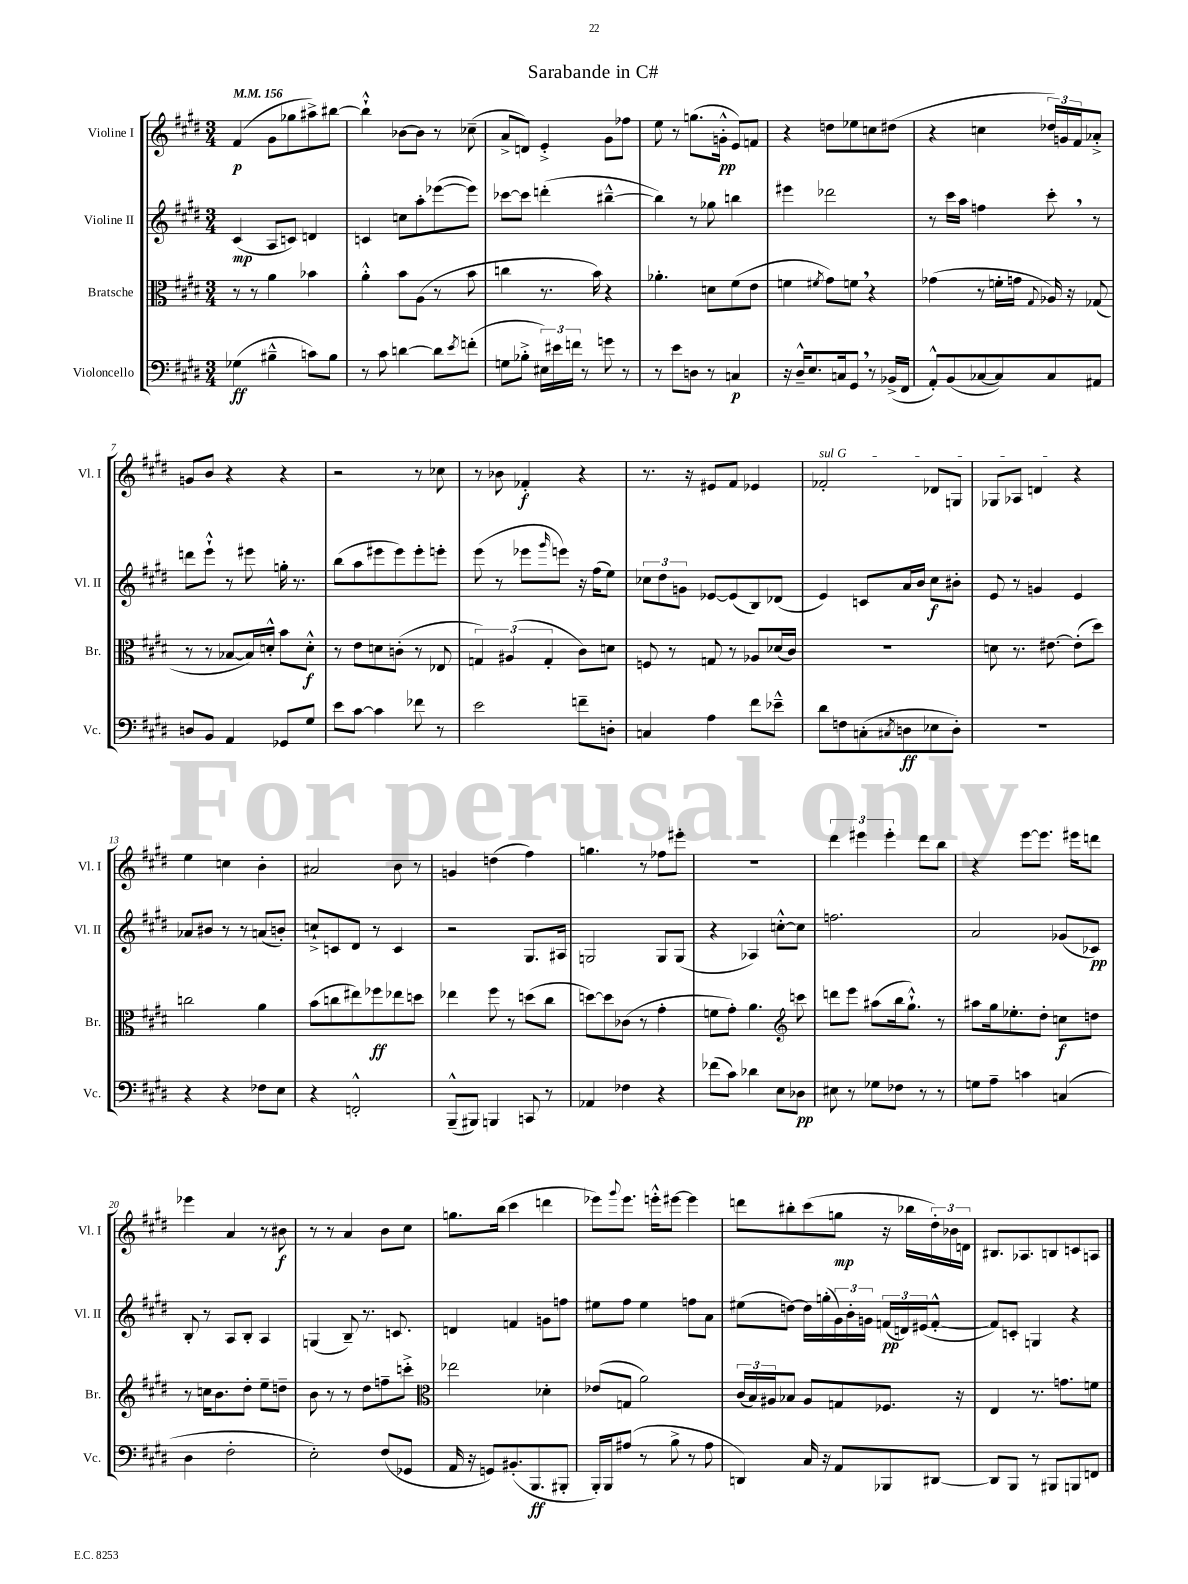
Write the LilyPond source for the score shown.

\header { title = "Sarabande in C#" }
<<
\new StaffGroup <<
\new Staff = "s0" \with { instrumentName = "Violine I" shortInstrumentName = "Vl. I" } {
    \clef treble \key e \major \numericTimeSignature \time 3/4 \tempo 4 = 156
    fis'4\p( gis'8 ges''8 ais''8->) bis''8~ |
    bis''4-!-^ bes'8~ bes'8 r8 ces''8--( |
    a'8-> d'8) e'4-.-> gis'8 fes''8 |
    e''8 r8 g''8.( g'16-.-^\pp e'8) f'8 |
    r4 d''8 ees''8 c''8 dis''8( |
    r4 c''4 \tuplet 3/2 { des''16) g'16 fis'16 } aes'8-.-> |
    g'8 b'8 r4 r4 |
    r2 r8 ces''8 |
    r8 bes'8 fes'4-.\f r4 |
    r8. r16 eis'8 fis'8 ees'4 |
    \once \override TextSpanner.bound-details.left.text = \markup { \italic "sul G" } fes'2-.\startTextSpan des'8 g8 |
    ges8 aes8 d'4\stopTextSpan r4 |
    e''4 c''4 b'4-. |
    ais'2 b'8 r8 |
    g'4 d''4( fis''4) |
    g''4. r8 fes''8 eis'''8-. |
    R2. |
    \tuplet 3/2 { dis'''4 eis'''4 eis'''4-. } dis'''8 b''8 |
    r4 e'''8~ e'''8. eis'''16 d'''8 |
    ees'''4 a'4 r8 bis'8\f |
    r8 r8 a'4 b'8 cis''8 |
    g''8. b''16( cis'''4 d'''4 |
    ees'''8) \appoggiatura { gis'''8 } ees'''8. e'''16-.-^ eis'''8~ eis'''4 |
    d'''8 bis''8-. cis'''8( g''8\mp r16 bes''16 \tuplet 3/2 { dis''16-.) bes'16 d'16 } |
    bis8. aes8. b8 c'8 a8 \bar "|." |
}
\new Staff = "s1" \with { instrumentName = "Violine II" shortInstrumentName = "Vl. II" } {
    \clef treble \key e \major \numericTimeSignature \time 3/4
    cis'4\mp( a8 c'8) d'4 |
    c'4 c''8 a''8-. ees'''8~( ees'''8) |
    ces'''8~ ces'''8 d'''4-.( bis''4~---^ |
    bis''4) r8 ges''8 b''4 |
    eis'''4 des'''2 |
    r8 cis'''16 a''16 f''4 cis'''8-. \breathe r8 |
    d'''8 e'''8-!-^ r8 eis'''8 g''16-. r8. |
    b''8( a''8 eis'''8 eis'''8) eis'''8-. e'''8-. |
    e'''8( r8 ees'''8 \grace { gis'''16 } e'''8) r16 fis''16( e''8) |
    \tuplet 3/2 { ces''8 dis''8 g'8 } ees'8~ ees'8( b8) des'8( |
    e'4) c'8 a'16 b'16 cis''8\f bis'8-. |
    e'8 r8 g'4 e'4 |
    aes'8 bis'8 r8 r8 a'8( b'8-.) |
    c''8-!-> c'8 dis'8 r8 c'4 |
    r2 gis8. ais16 |
    g2 g8 g8( |
    r4 aes4) c''8~-.-^ c''8 |
    f''2. |
    a'2 ges'8( ces'8\pp) |
    b8-. r8 a8 b8-. a4 |
    g4( b8--) r8. c'8. |
    d'4 f'4 g'8 f''8 |
    eis''8 fis''8 eis''4 f''8 a'8 |
    eis''8( d''8~) d''16 g''16-.( \tuplet 3/2 { gis'16) b'16-. g'16 } \tuplet 3/2 { f'16\pp( d'16) eis'16( } f'8~-.-^ |
    f'8) c'8-. g4 r4 \bar "|." |
}
\new Staff = "s2" \with { instrumentName = "Bratsche" shortInstrumentName = "Br." } {
    \clef alto \key e \major \numericTimeSignature \time 3/4
    r8 r8 a'4 bes'4 |
    a'4-.-^ b'8 a8( r8 b'8 |
    c''4 r8. b'16) r4 |
    aes'4.-. d'8 fis'8( e'8 |
    f'4 \acciaccatura { fis'8 } gis'8) f'8 \breathe r4 |
    ges'4( r8 f'16-. g'16 \appoggiatura { gis8 } aes16) r16 ges8( |
    r8 r8 bes8~ bes16) d'16-.-^ b'8 d'8-.-^\f |
    r8 e'8 d'8 c'8-.( r8 ees8 |
    \tuplet 3/2 { g4) ais4( g4-. } cis'8) d'8 |
    f8 r8 g8 r8 aes8 des'16( cis'16) |
    R2. |
    d'8 r8. eis'8.~ eis'8-.( dis''8) |
    c''2 a'4 |
    b'8( c''8 eis''8) fes''8\ff ees''8 d''8 |
    ees''4 fis''8 r8 d''8( cis''8 |
    d''8~) d''8 ces'8( r8 gis'4-. |
    f'8 gis'8-.) a'4. \clef treble c'''8 |
    d'''8 e'''8 ais''8( b''16 gis''8.-!-^) r8 |
    ais''8 gis''16 ees''8.-. dis''8-. c''8\f d''8 |
    r8 c''16 b'8. dis''8-. e''8-- d''8-- |
    b'8 r8 r8 dis''8 f''8-- c'''8-.-> |
    \clef alto ees''2 des'4-. |
    ees'8( g8 a'2) |
    \tuplet 3/2 { cis'16( b16) ais16 } bes8 ais8 g8 fes8. r16 |
    e4 r8. g'8. f'8 \bar "|." |
}
\new Staff = "s3" \with { instrumentName = "Violoncello" shortInstrumentName = "Vc." } {
    \clef bass \key e \major \numericTimeSignature \time 3/4
    ges4\ff( bis4---^ c'8) bis8 |
    r8 cis'8 d'4~ d'8 \acciaccatura { e'8 } f'8-.( |
    g8 bes8-.-> \tuplet 3/2 { eis16) eis'16 f'16 } r8 g'8 r8 |
    r8 e'8 d8 r8 c4\p |
    r16 dis16---^ e8. c16 gis,8 \breathe r8 bes,16->( fis,16 |
    a,8-.-^) b,8( ces8~ ces8) ces8 ais,8 |
    d8 b,8 a,4 ges,8 gis8 |
    e'8 cis'8~ cis'4 fes'8 r8 |
    e'2 f'8-- d8-. |
    c4 a4 fis'8 ees'8---^ |
    dis'8 f8 c8-.( \acciaccatura { cis8 } d8\ff ees8 d8-.) |
    R2. |
    r4 r4 fes8 e8 |
    r4 f,2-.-^ |
    b,,8---^( bis,,8) b,,4 c,8 r8 |
    aes,4 fes4 r4 |
    fes'8( cis'8) des'4 e8 des8\pp |
    eis8 r8 ges8 fes8 r8 r8 |
    g8 a8-- c'4 c4( |
    dis4 fis2-. |
    e2-.) fis8( ges,8 |
    a,16 r16 g,8) bis,8.-.( b,,8.\ff bis,,8-. |
    b,,16-.) b,,16 ais8( r8 b8-> r8 ais8 |
    d,4) cis16 r16 a,8 bes,,8 dis,8~ |
    dis,8 b,,8 r8 bis,,8 b,,8 f,8 \bar "|." |
}
>>
>>
